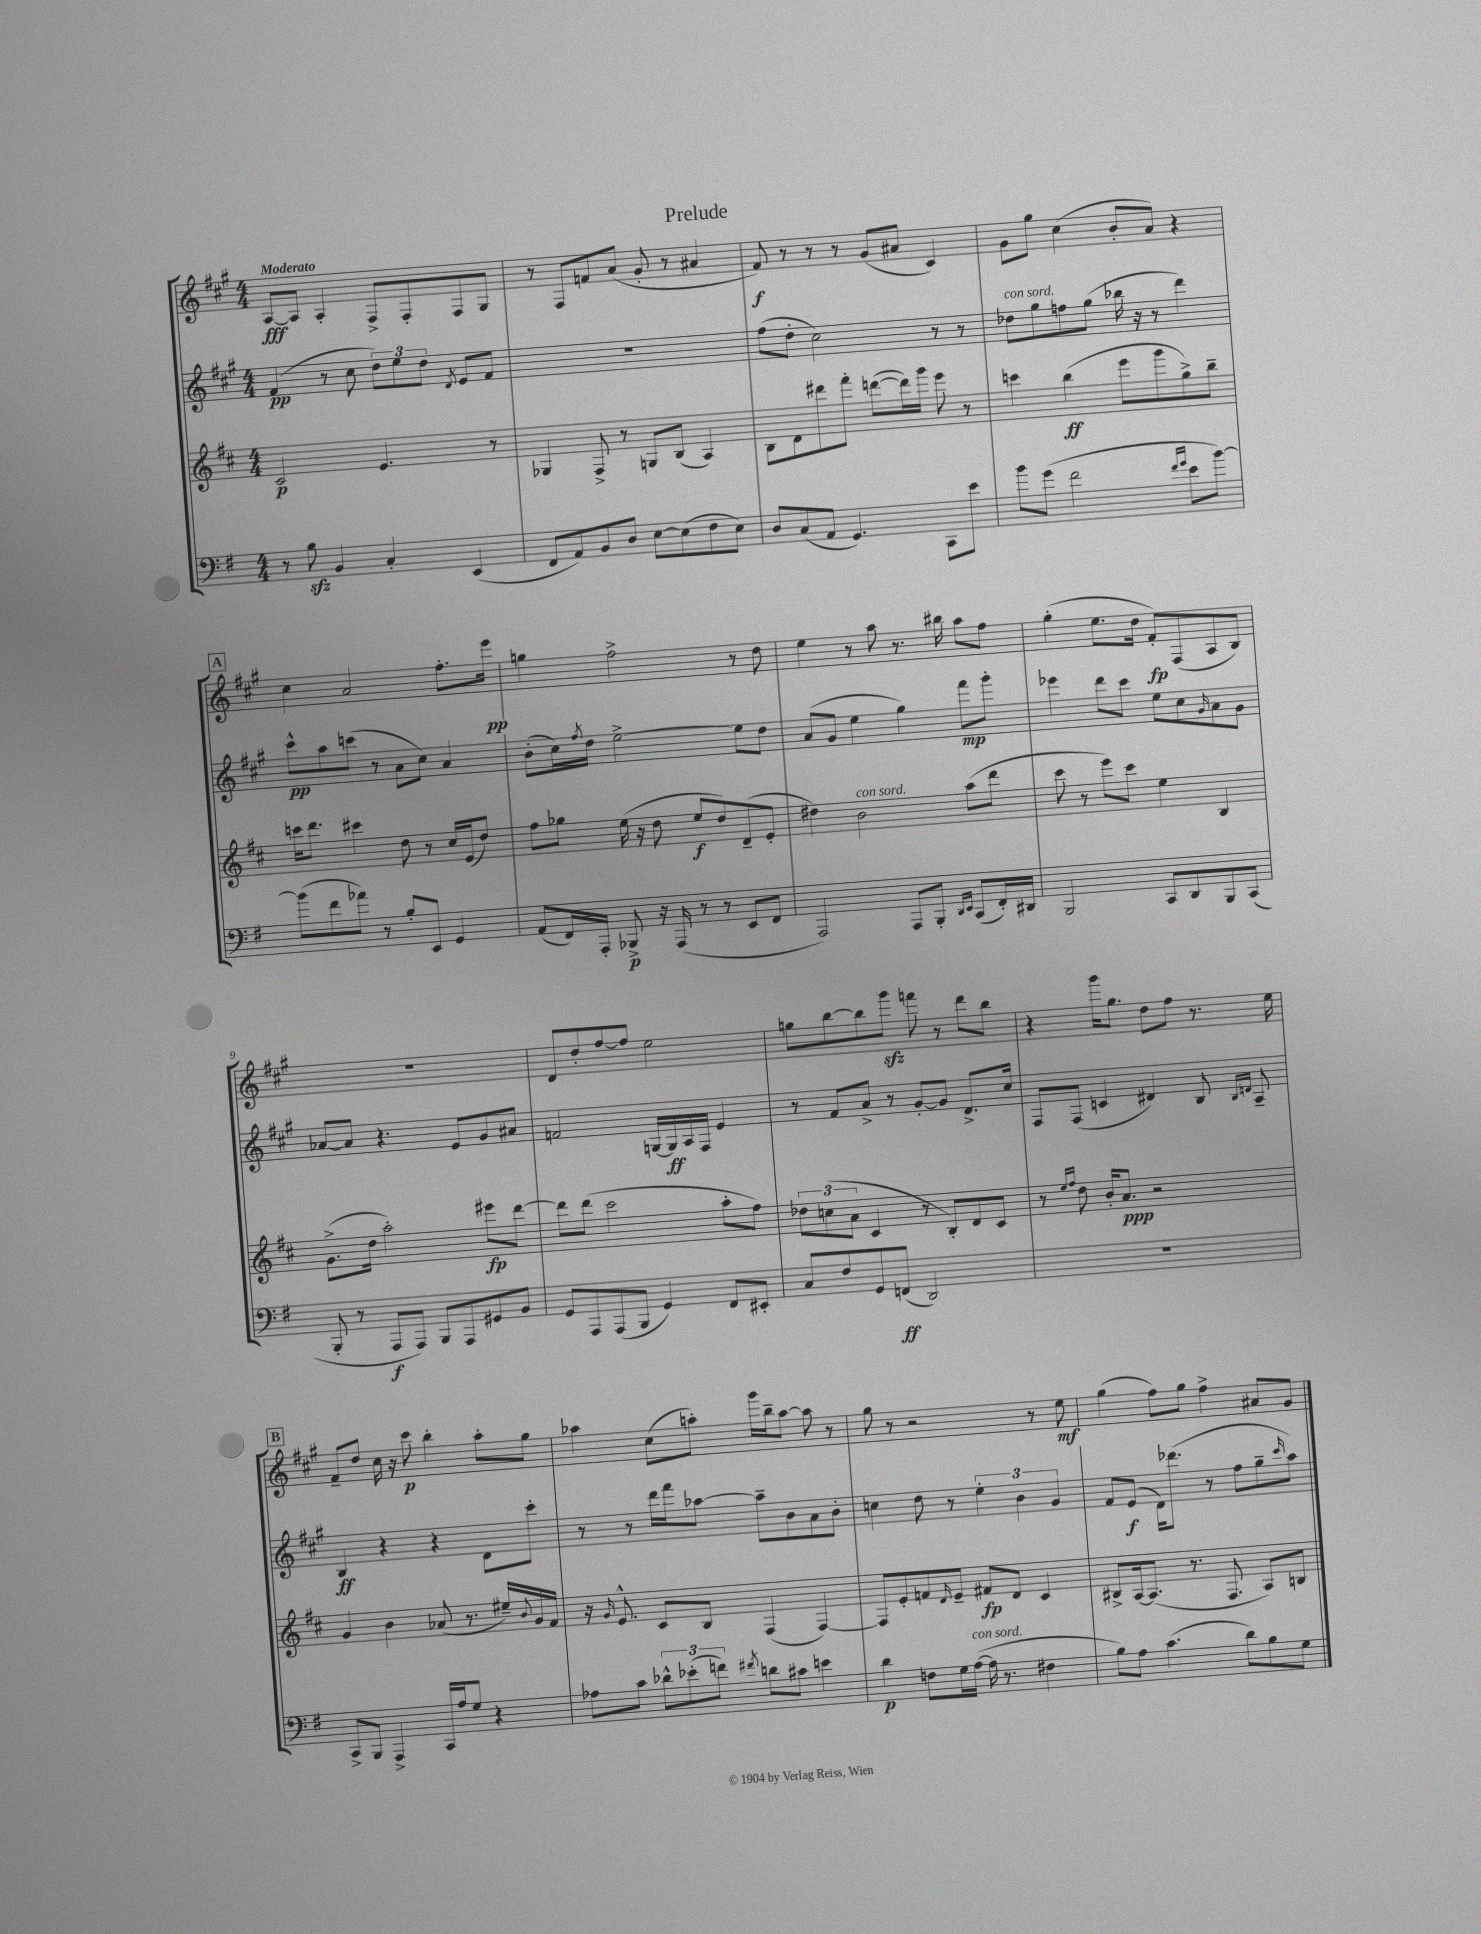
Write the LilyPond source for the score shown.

\header { title = "Prelude" }
<<
\new StaffGroup <<
\new Staff = "s0" {
    \clef treble \key a \major \numericTimeSignature \time 4/4 \tempo "Moderato"
    a8~\fff a8 a4-. fis8-> fis8-. fis8 gis8 |
    r8 fis8 f'8 a'8( gis'8-. r8 ais'4 |
    fis'8\f) r8 r8 r8 gis'8( ais'8 cis'4) |
    gis'8 gis''8 cis''4( b'8-. a'8) r4 |
    \mark \markup { \box "A" } cis''4 a'2 fis''8.-. e'''16\pp |
    g''4 fis''2-> r8 d''8 |
    e''4 r8 a''8 r8. bis''16 a''8 fis''8 |
    gis''4-.( e''8. d''16 fis'8-.\fp) fis8( a8 b8) |
    R1 |
    d'8 d''8-. fis''8~ fis''8 e''2 |
    g''8 b''8~ b''8 gis'''8\sfz f'''8 r8 d'''8 b''8 |
    r4 gis'''16 gis''8. d''8 fis''8 r8. e''16 |
    \mark \markup { \box "B" } fis'8-- d''8 cis''16 r16 cis'''8\p b''4-. a''8-. gis''8 |
    aes''4 cis''8( a''8-.) gis'''16 b''16-- a''8~ a''8 r8 |
    gis''8 r8 r2 r8 e''8\mf |
    gis''4( fis''8) gis''8 fis''4-> ais'8 gis'8 \bar "|." |
}
\new Staff = "s1" {
    \clef treble \key a \major \numericTimeSignature \time 4/4
    fis'4\pp( r8 cis''8 \tuplet 3/2 { d''8) e''8 d''8 } \acciaccatura { d'8 } e'8 fis'8 |
    R1 |
    fis''8( d''8-. cis''2) r8 r8 |
    des''8^\markup { \italic "con sord." } gis''8 f''8 gis''8( bes''16 r16 r8 d'''4) |
    \mark \markup { \box "A" } cis'''8-^\pp a''8 c'''8( r8 a'8 cis''8) a'4 |
    b'8-.( cis''16) \acciaccatura { fis''8 } d''16 e''2~-> e''8 d''8 |
    a'8( gis'8 e''4 gis''4) fis'''8\mp gis'''8-. |
    ees'''4 d'''8 cis'''8 e''8 cis''8 \grace { gis'16 } a'8 gis'8 |
    aes'8~ aes'8 r4. e'8 gis'8 ais'8 |
    f'2 g16~ g16\ff a16 fis16 e'4 |
    r8 fis'8 a'8-> r8 gis'8~-. gis'8 d'8.-> cis''16 |
    fis8 fis8( c'4 dis'4) b8 \grace { b16 d'16 } a8-- |
    \mark \markup { \box "B" } b4\ff r4 r4 d'8 cis'''8-. |
    r8 r8 d'''16 fis'''16 aes''8~ aes''8-- b'8 a'8 b'8-. |
    c''4 d''8 r8 \tuplet 3/2 { e''4-. b'4 gis'4 } |
    fis'8 e'8\f( d'16) des'''8.( r8 fis''8 gis''8-- \grace { cis'''16 } a''8) \bar "|." |
}
\new Staff = "s2" {
    \clef treble \key d \major \numericTimeSignature \time 4/4
    cis'2\p e'4. r8 |
    ges4 fis8-> r8 g8 b8( a4) |
    b8 d'8 dis'''8 fis'''8-. d'''8~( d'''16) g'''16 e'''8 r8 |
    c'''4 b''4\ff( e'''8 g'''8 g''8->) b''8-- |
    \mark \markup { \box "A" } c'''16 d'''8. cis'''4 d''8 r8 cis''16 e'16( d''8) |
    fis''8 ges''8 e''16( r16 d''8 e''8\f d''8) d'8--( e'8-. |
    dis''4) b'2^\markup { \italic "con sord." } a''8( d'''8 |
    cis'''8 r8 e'''8) cis'''8 e''4 b4 |
    g'8.->( d''16 a''2-.) eis'''8\fp d'''8~ |
    d'''8 d'''8( cis'''2 a''8-. fis''8) |
    \tuplet 3/2 { des''8 c''8( a'8 } cis'4 r8 b8-.) d'8 cis'8 |
    r8 \grace { e''16 fis''16 } d''8 b'16-. a'8.\ppp r2 |
    \mark \markup { \box "B" } g'4 b'4 aes'8( r8. eis''16--) \appoggiatura { b'8 } g'16 fis'16 |
    r16 \grace { g'16 } e'8.-^ cis'8 b8 fis4( fis4~) |
    fis8 e'8-. f'8 \grace { d'16 } e'8-- fis'8\fp d'8 cis'4 |
    bis8-> a16~ a8.( r8. fis8. a8) b8 \bar "|." |
}
\new Staff = "s3" {
    \clef bass \key g \major \numericTimeSignature \time 4/4
    r8 b8\sfz b,4 c4-. e,4( |
    fis,8 a,8) b,8 d8 e8~ e8( fis8 e8) |
    d8 c8( a,8 g,4.) c,8 e'8 |
    b'8 g'8( fis'2 \grace { fis'16 g'16 } e'8 b'8~) |
    \mark \markup { \box "A" } b'8( fis'8 aes'8) r8 b8-. e,8 g,4 |
    a,8( fis,16) a,,16-. bes,,8->\p r16 a,,16( r8 r8 e,8 fis,8 |
    a,,2) a,,8 b,,8-. \grace { d,16 e,16 } c,8( fis,16-.) dis,16 |
    b,,2 c,8 d,8 b,,8 c,8( |
    b,,8-. r8 a,,8\f a,,8) b,,8 a,,8 gis,8 b,8 |
    g,8 a,,8 a,,8( b,,8 g,4) fis,8 eis,8-. |
    c8 fis8 g,8 f,8\ff( d,2) |
    R1 |
    \mark \markup { \box "B" } c,8-> b,,8 a,,4-> c,16 a16 g8 r4 |
    aes8 c'8 \tuplet 3/2 { des'8-^ ees'8-.( f'8) } \acciaccatura { fis'8 } d'8 cis'8 e'4 |
    d'4\p f8 g16 a16~^\markup { \italic "con sord." }( a16 r8. fis4 |
    b8) a8 c'4.( d'8) b8 g8 \bar "|." |
}
>>
>>
